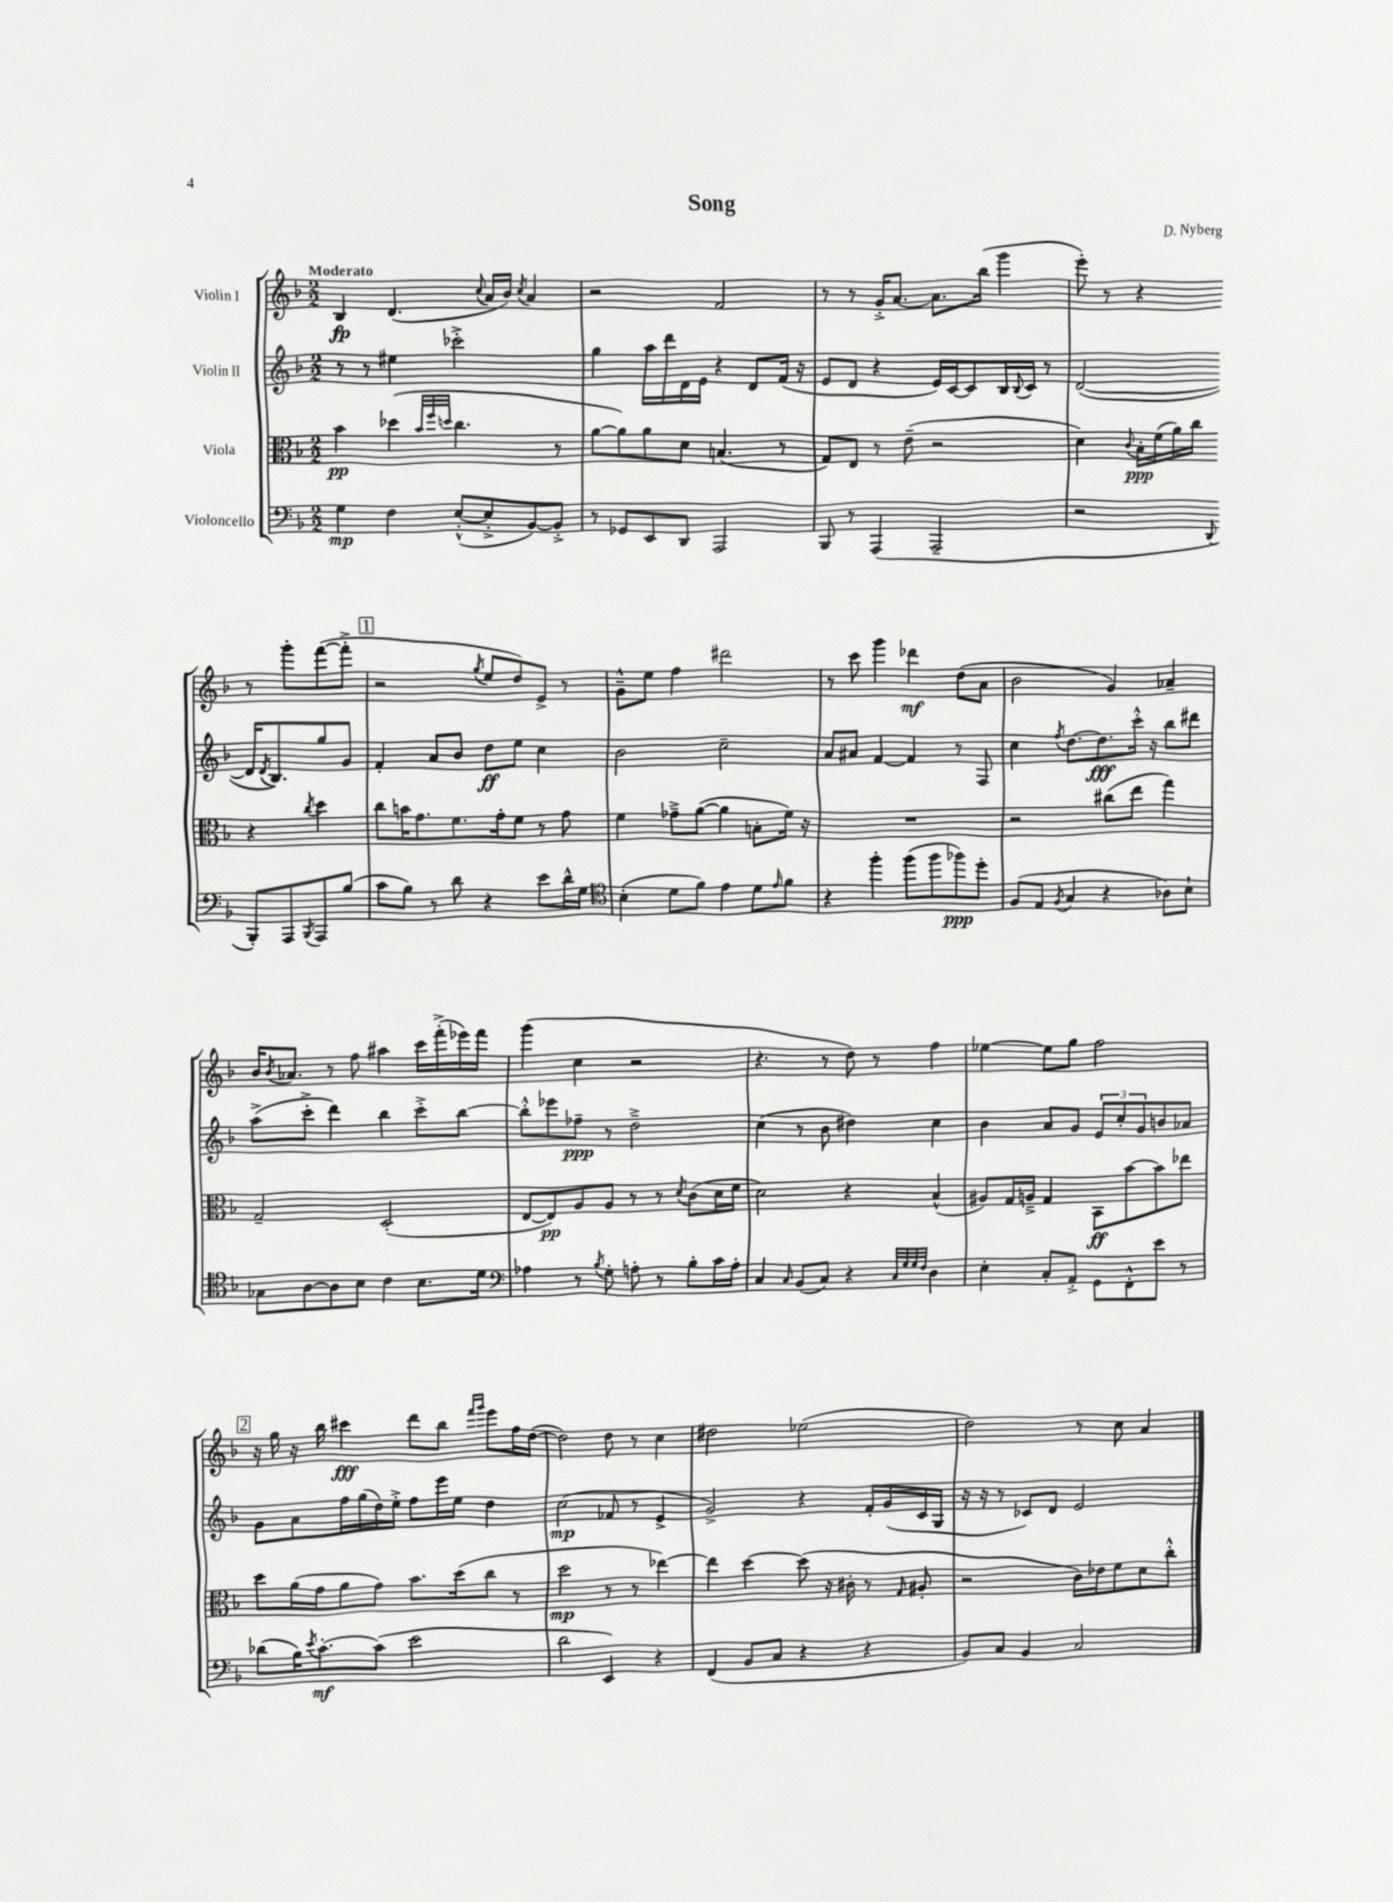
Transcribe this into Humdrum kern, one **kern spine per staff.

**kern	**dynam	**kern	**dynam	**kern	**dynam	**kern	**dynam
*part4	*part4	*part3	*part3	*part2	*part2	*part1	*part1
*staff4	*staff4	*staff3	*staff3	*staff2	*staff2	*staff1	*staff1
*I"Violoncello	*	*I"Viola	*	*I"Violin II	*	*I"Violin I	*
*clefF4	*	*clefC3	*	*clefG2	*	*clefG2	*
*k[b-]	*	*k[b-]	*	*k[b-]	*	*k[b-]	*
*M2/2	*	*M2/2	*	*M2/2	*	*M2/2	*
=1	=1	=1	=1	=1	=1	=1	=1
!	!	!	!	!	!	!LO:TX:a:B:t=Moderato	!
4G\	mp	4b-\	pp	8r	.	4B-/	fp
.	.	.	.	8r	.	.	.
4F\	.	(4dd-X\	.	4ee#X\	.	(4.d/	.
.	.	32qqb-/LLL	.	.	.	.	.
.	.	32qqff/	.	.	.	.	.
.	.	32qqddn/JJJ	.	.	.	.	.
([8E'^^/L	.	4.cc\	.	2ccc-X'^\	.	.	.
.	.	.	.	.	.	8qqcc/	.
8E'^/]	.	.	.	.	.	16a/LL	.
.	.	.	.	.	.	16b-/JJ)	.
.	.	.	.	.	.	8qcc/	.
[8BB-/)	.	.	.	.	.	4a/	.
8BB-'^/J]	.	8r	.	.	.	.	.
=2	=2	=2	=2	=2	=2	=2	=2
8r	.	[8a\L	.	4gg\	.	2r	.
8GG-X/L	.	8a\])	.	.	.	.	.
8EE/	.	8a\	.	16aa\LL	.	.	.
.	.	.	.	16ddd\	.	.	.
8DD/J	.	8d\J	.	16d\	.	.	.
.	.	.	.	16e\JJ	.	.	.
2AAA/	.	(4.Bn/	.	4r	.	2f/	.
.	.	.	.	8d/L	.	.	.
.	.	8r	.	(16f/Jk	.	.	.
.	.	.	.	16r	.	.	.
=3	=3	=3	=3	=3	=3	=3	=3
8BBB-/	.	8G/L)	.	8e/L	.	8r	.
8r	.	8E/J	.	8d/J	.	8r	.
(4AAA/	.	8r	.	4r	.	16g'^/KL	.
.	.	.	.	.	.	[8.a/J	.
.	.	(8e~\	.	.	.	.	.
2AAA~/	.	2r	.	16e/LL)	.	8.a\L]	.
.	.	.	.	[16c/J	.	.	.
.	.	.	.	8c/]	.	.	.
.	.	.	.	.	.	(16bb-\Jk	.
.	.	.	.	16B-/L	.	4ggg\	.
.	.	.	.	8qqB-/	.	.	.
.	.	.	.	16c/JJ	.	.	.
.	.	.	.	8r	.	.	.
=4	=4	=4	=4	=4	=4	=4	=4
2r	.	4d\)	.	([2d/	.	8eee'\)	.
.	.	.	.	.	.	8r	.
.	.	8qqc/	.	.	.	.	.
.	.	16B-'\LL	ppp	.	.	4r	.
.	.	(16f\	.	.	.	.	.
.	.	16a\)	.	.	.	.	.
.	.	16cc\JJ	.	.	.	.	.
8qqDD/	.	.	.	.	.	.	.
8BBB-'/L)	.	4r	.	16d/KL]	.	8r	.
.	.	.	.	8qd/	.	.	.
.	.	.	.	8.B-/)	.	.	.
8AAA/	.	.	.	.	.	8ggg'\L	.
8qBBB-/	.	8qcc/	.	.	.	.	.
8AAA/	.	4dd\	.	8gg/	.	([8fff\	.
(8B-/J	.	.	.	8g/J	.	8fff'^\J]	.
!!LO:LB:g=z
!!LO:REH:place=s1:t=1
=5	=5	=5	=5	=5	=5	=5	=5
8c\L	.	8cc\L	.	4f'/	.	2r	.
8B-\J)	.	16bn\K	.	.	.	.	.
.	.	8.g\	.	.	.	.	.
8r	.	.	.	8a/L	.	.	.
8d\	.	8.f\	.	8b-/J	.	.	.
.	.	.	.	.	.	8qgg/	.
4r	.	.	.	8dd\L	ff	8ee/L	.
.	.	16g'\k	.	.	.	.	.
.	.	8f\J	.	8ee\J	.	8dd/)	.
8e\L	.	8r	.	4cc\	.	8e^/J	.
16d^^\L	.	8g\	.	.	.	8r	.
16G\JJ	.	.	.	.	.	.	.
=6	=6	=6	=6	=6	=6	=6	=6
*clefC4	*	*	*	*	*	*	*
(4B-'\	.	4f\	.	2b-\	.	8g~^^\L	.
.	.	.	.	.	.	8ee\J	.
8d\L	.	8g-X~^\L	.	.	.	4ff\	.
8f\J)	.	([8a\J	.	.	.	.	.
4e\	.	4a\]	.	2cc~\	.	2ddd#X\	.
8d\L	.	8Bn'\L	.	.	.	.	.
16qqe/	.	.	.	.	.	.	.
8f\J	.	16f\Jk)	.	.	.	.	.
.	.	16r	.	.	.	.	.
=7	=7	=7	=7	=7	=7	=7	=7
4r	.	1r	.	8a/L	.	8r	.
.	.	.	.	8a#X/J	.	8ccc\	.
4ff'\	.	.	.	[4f/	.	4ggg\	.
(8ff\L	.	.	.	4f/]	.	4ddd-X\	mf
8ff\	.	.	.	.	.	.	.
8ff-X\)	ppp	.	.	8r	.	(8dd\L	.
8dd'\J	.	.	.	8F/	.	8a\J	.
=8	=8	=8	=8	=8	=8	=8	=8
(8F/L	.	2r	.	4cc\	.	2b-\	.
8E/J	.	.	.	.	.	.	.
8qF/	.	.	.	8qff/	.	.	.
4G/	.	.	.	[8.dd\L	.	.	.
.	.	.	.	8.dd\]	fff	.	.
4r	.	(8cc#X\L	.	.	.	4g/)	.
.	.	8ee\J	.	16ccc'^^\Jk	.	.	.
.	.	.	.	16r	.	.	.
8A-X\L)	.	4gg\)	.	8bb-\L	.	4a-X~/	.
8B-`\J	.	.	.	8ddd#X\J	.	.	.
!!LO:LB:g=z
=9	=9	=9	=9	=9	=9	=9	=9
8G-X\L	.	2G~/	.	(8aa^\L	.	16b-/KL	.
.	.	.	.	.	.	8qb-/	.
.	.	.	.	.	.	8.a-X/J	.
[8A\	.	.	.	8ccc'^\J	.	.	.
8A\]	.	.	.	4ddd\)	.	8r	.
8B-\J	.	.	.	.	.	8ff\	.
4c\	.	(2D'/	.	4bb-\	.	4aa#X\	.
8.B-\L	.	.	.	8ccc'^\L	.	16ccc\LL	.
.	.	.	.	.	.	(16fff'^\	.
.	.	.	.	[8bb-\J	.	16eee-X\)	.
16d\Jk	.	.	.	.	.	16fff\JJ	.
=10	=10	=10	=10	=10	=10	=10	=10
*clefF4	*	*	*	*	*	*	*
4A-X\	.	[8E/L	.	8bb-'^^\L]	.	(4ggg\	.
.	.	8E/])	pp	8eee-X\	.	.	.
8r	.	8A/	.	8ff-X~\J	ppp	4cc\	.
8qB-/	.	.	.	.	.	.	.
8G'\	.	8A/J	.	8r	.	.	.
8An'\	.	8r	.	2dd~^\	.	2r	.
8r	.	8r	.	.	.	.	.
.	.	8qd/	.	.	.	.	.
8B-'\L	.	(8c\L	.	.	.	.	.
16c\L	.	16d\L	.	.	.	.	.
16A'\JJ	.	16f\JJ	.	.	.	.	.
=11	=11	=11	=11	=11	=11	=11	=11
4C/	.	2d\)	.	(4cc\	.	4.r	.
16qqC/	.	.	.	.	.	.	.
(8BB-/L	.	.	.	8r	.	.	.
8C/J)	.	.	.	8b-\	.	8r	.
4r	.	4r	.	4dd#X\)	.	8dd\)	.
.	.	.	.	.	.	8r	.
32qqC/LLL	.	.	.	.	.	.	.
32qqG/	.	.	.	.	.	.	.
32qqG/	.	.	.	.	.	.	.
32qqF/JJJ	.	.	.	.	.	.	.
4D\	.	(4B-^^/	.	4cc\	.	4ff\	.
=12	=12	=12	=12	=12	=12	=12	=12
4E'\	.	8A#X/L)	.	4b-\	.	[4ee-X\	.
.	.	16G/L	.	.	.	.	.
.	.	16An~^/JJ	.	.	.	.	.
8C'/L	.	4G/	.	8a/L	.	8ee-\L]	.
8AA'^/J	.	.	.	8g/J	.	8gg\J	.
8GG\L	.	8BB-\L	ff	12e/L	.	2ff\	.
.	.	.	.	12cc'/	.	.	.
8FF'^^\	.	[8b-\	.	.	.	.	.
.	.	.	.	12g/	.	.	.
8e\J	.	8b-\]	.	8bn/	.	.	.
8r	.	8ee-X\J	.	8a-X/J	.	.	.
!!LO:LB:g=z
!!LO:REH:place=s1:t=2
=13	=13	=13	=13	=13	=13	=13	=13
(8d-X\L	.	8dd\L	.	8g\L	.	16r	.
.	.	.	.	.	.	16gg\	.
16B-\K)	.	(16a\L	.	8a\	.	16r	.
8qe/	.	.	.	.	.	.	.
[8.c'\	mf	16g\J	.	.	.	16bb-\	.
.	.	8a\	.	16ff\L	.	4ccc#X\	fff
.	.	.	.	(16gg\	.	.	.
(8c\J]	.	8g\J)	.	16dd\)	.	.	.
.	.	.	.	16ee'^\JJ	.	.	.
2e\	.	8.b-\L	.	8ff\L	.	8ddd\L	.
.	.	.	.	16eee\L	.	8bb-\J	.
.	.	(16dd\k	.	16ee\JJ	.	.	.
.	.	.	.	.	.	16qqfff/LL	.
.	.	.	.	.	.	16qqggg/JJ	.
.	.	8cc\J	.	4dd\	.	8eee\L	.
.	.	8r	.	.	.	16ff\L	.
.	.	.	.	.	.	([16dd\JJ	.
=14	=14	=14	=14	=14	=14	=14	=14
2d\	.	2dd\	mp	(2cc\	mp	2dd\])	.
4EE/)	.	8r	.	8f-X/	.	8dd\	.
.	.	8r	.	8r	.	8r	.
4r	.	[4ee-X\)	.	4e^/	.	4cc\	.
=15	=15	=15	=15	=15	=15	=15	=15
(4FF/	.	4ee-\]	.	2g^/)	.	2dd#X\	.
8BB-/L	.	[4dd\	.	.	.	.	.
8C/J	.	.	.	.	.	.	.
4r	.	(8dd\]	.	4r	.	(2ee-X\	.
.	.	16r	.	.	.	.	.
.	.	16c#X'\	.	.	.	.	.
4r	.	8r	.	16f'/LL	.	.	.
.	.	.	.	(16g/	.	.	.
.	.	16qqG/	.	.	.	.	.
.	.	8A#X'/	.	16c/	.	.	.
.	.	.	.	16G/JJ	.	.	.
=16	=16	=16	=16	=16	=16	=16	=16
8BB-/L)	.	2r	.	16r	.	2dd\)	.
.	.	.	.	16r	.	.	.
8C/J	.	.	.	8r	.	.	.
4BB-/	.	.	.	8c-X/L)	.	.	.
.	.	.	.	8d/J	.	.	.
2C/	.	16c\LL)	.	2e/	.	8r	.
.	.	16e-X\J	.	.	.	.	.
.	.	8f\	.	.	.	8cc\	.
.	.	8d\	.	.	.	4a/	.
.	.	8cc'^^\J	.	.	.	.	.
==	==	==	==	==	==	==	==
*-	*-	*-	*-	*-	*-	*-	*-
